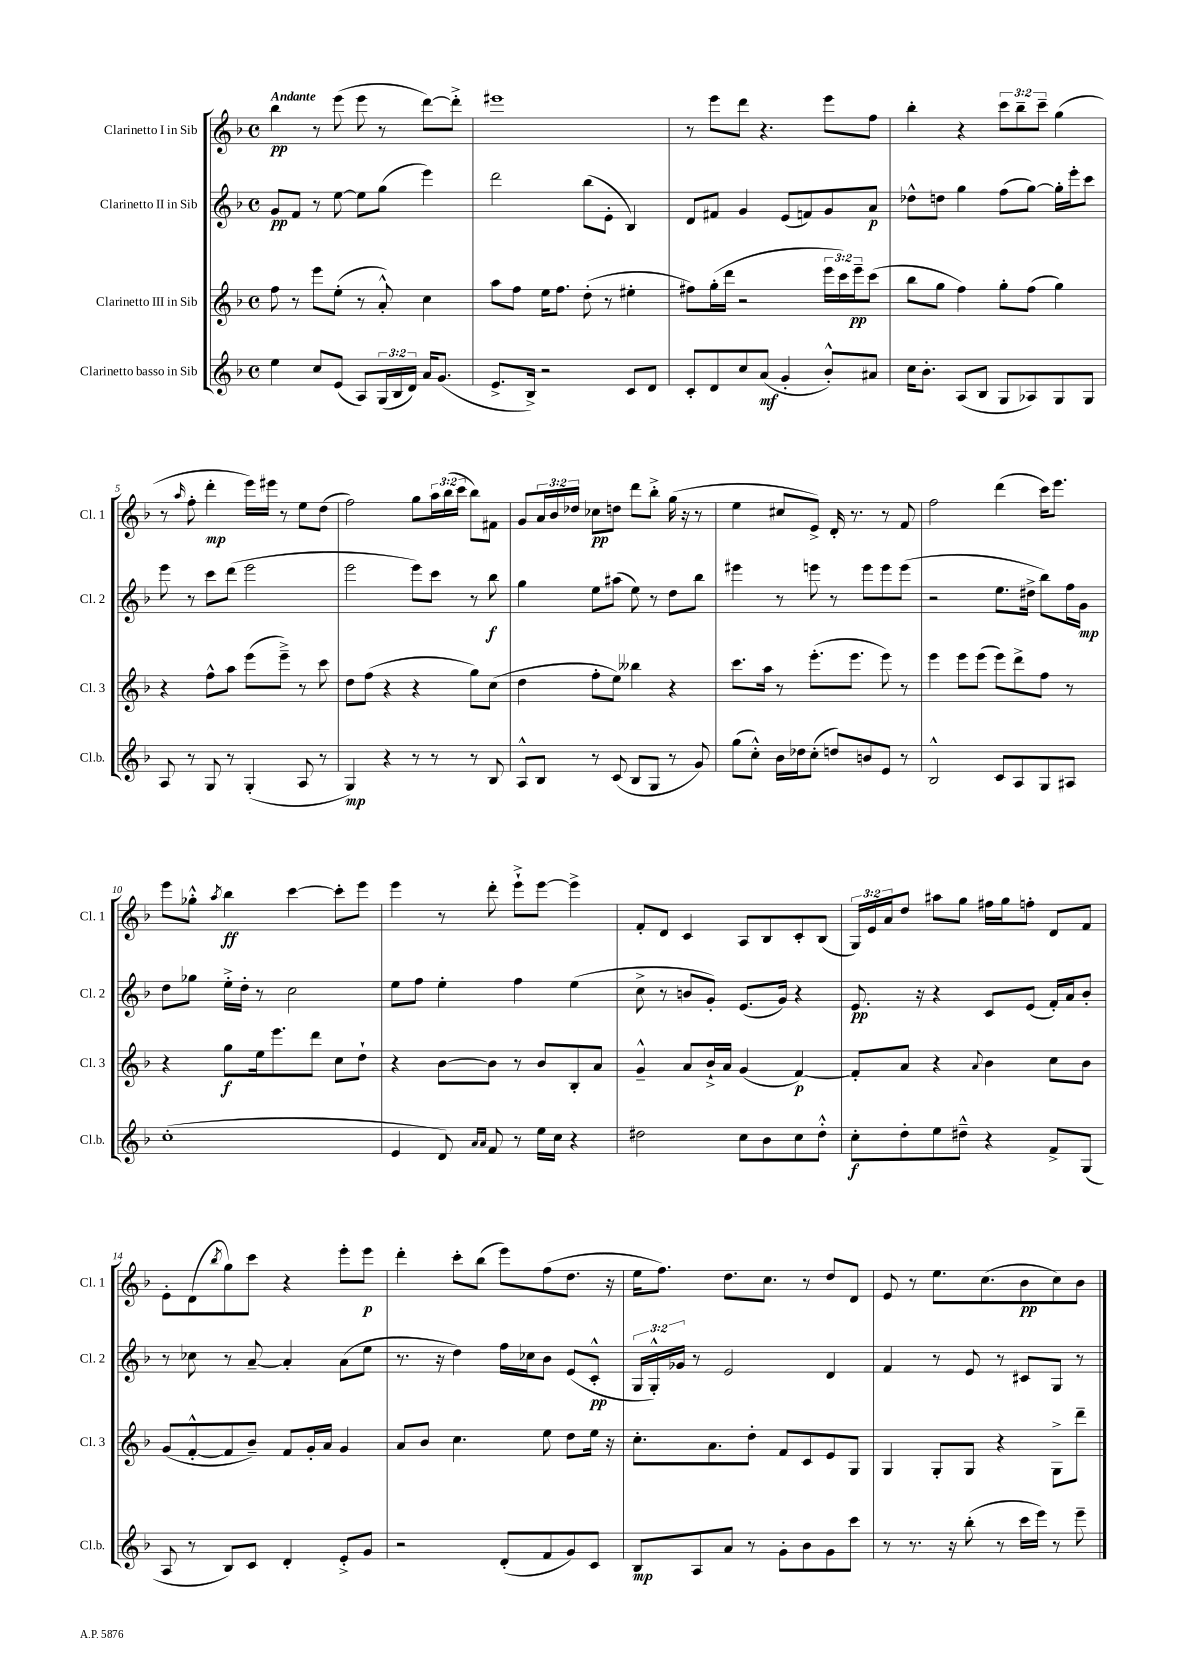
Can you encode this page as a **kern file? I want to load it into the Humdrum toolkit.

**kern	**kern	**kern	**kern
*staff4	*staff3	*staff2	*staff1
*clefG2	*clefG2	*clefG2	*clefG2
*k[b-]	*k[b-]	*k[b-]	*k[b-]
*M4/4	*M4/4	*M4/4	*M4/4
*met(c)	*met(c)	*met(c)	*met(c)
4ee	8ff	8g	4bb-
.	8r	8f	.
8cc	8eee	8r	8r
(8e	(8ee'	[8ee	(8eee
8A)	8r	8ee]	8eee
(24G	8a'^^)	(8gg	8r
24B-	.	.	.
24d)	.	.	.
16a	4cc	4eee)	[8ddd)
(8.g	.	.	.
.	.	.	8ddd'^]
=	=	=	=
8.e^	8aa	2ddd	1eee#
.	8ff	.	.
16B-^)	.	.	.
2r	16ee	.	.
.	8.ff	.	.
.	(8dd'	(8bb-	.
.	8r	8e'	.
8c	4ee#'	4B-)	.
8d	.	.	.
=	=	=	=
8c'	8ff#)	8d	8r
8d	(16gg'	8f#	8eee
.	16ddd	.	.
8cc	2r	4g	8ddd
(8a	.	.	4.r
4g'	.	(8e	.
.	.	8f)	.
8b-'^^)	24eee	8g	8eee
.	24ccc)	.	.
.	24eee~	.	.
8a#	(8ccc	8a	8ff
=	=	=	=
16cc	8bb-	8dd-^^	4bb-'
8.b-'	.	.	.
.	8gg	8dd	.
(8A	4ff)	4gg	4r
8B-	.	.	.
8G	8gg'	(8ff	12ccc
.	.	.	12bb-~
8A-)	(8ff	[8gg)	.
.	.	.	12ccc~
8G	4gg)	16gg']	(4gg
.	.	16eee'	.
8G	.	8ccc	.
=	=	=	=
8A	4r	8eee	8r
.	.	.	16qqaa
8r	.	8r	8ff'
8G	8ff^^	8ccc	4ddd'
8r	8aa	(8ddd	.
(4G'	(8eee	2eee	16eee)
.	.	.	16eee#
.	8eee~^)	.	8r
8A	8r	.	8ee
8r	8ccc	.	(8dd
=	=	=	=
4G)	8dd	2eee	2ff)
.	(8ff	.	.
4r	4r	.	.
8r	4r	8eee)	8gg
8r	.	8ccc	24aa
.	.	.	(24bb-
.	.	.	24ccc
8r	8gg)	8r	8bb-)
8B-	(8cc	8bb-	8f#
=	=	=	=
8A^^	4dd	4gg	8g
8B-	.	.	24a
.	.	.	24b-
.	.	.	24dd-
8r	8ff'	8ee	8cc-
(8c	8ee)	(8aa#	8dd
8B-	4bb--	8ee)	8ddd
8G	.	8r	8bb-'^
8r	4r	8dd	(16gg
.	.	.	16r
8g)	.	8bb-	8r
=	=	=	=
(8gg	8.ccc	4eee#	4ee
8cc'^^)	.	.	.
.	16aa	.	.
16b-	8r	8r	8cc#
16dd-	.	.	.
(8cc'	(8.eee'	8eee	8e^)
8dd)	.	8r	16d'
.	8.eee	.	8.r
8b	.	8eee	.
8e	8eee)	8eee	8r
8r	8r	(8eee	8f
=	=	=	=
2B-^^	4eee	2r	2ff
.	8eee	.	.
.	(8eee	.	.
8c	8eee)	8.ee	(4ddd
8A	8ddd^	.	.
.	.	16dd#^	.
8G	8ff	8bb-)	16ccc)
.	.	.	8.eee
8A#	8r	16ff	.
.	.	16g	.
=	=	=	=
(1cc'	4r	8dd	8eee
.	.	8gg-	8gg-'^^
.	.	.	8qaa
.	8gg	16ee'^	4bb-
.	.	16dd'	.
.	16ee	8r	.
.	8.eee	.	.
.	.	2cc	[4ccc
.	8ddd	.	.
.	8cc	.	8ccc']
.	8dd`	.	8eee
=	=	=	=
4e	4r	8ee	4eee
.	.	8ff	.
8d)	[8b-	4ee'	8r
16qqa	.	.	.
16qqa	.	.	.
8f	8b-]	.	8ddd'
8r	8r	4ff	8eee`^
16ee	8b-	.	[8eee
16cc	.	.	.
4r	8B-'	(4ee	4eee^]
.	8a	.	.
=	=	=	=
2dd#	4g~^^	8cc^	8f'
.	.	8r	8d
.	8a	8b	4c
.	16b-`^	8g')	.
.	16a	.	.
8cc	(4g	(8.e	8A
8b-	.	.	8B-
.	.	16g)	.
8cc	[4f)	4r	8c'
8dd#'^^	.	.	(8B-
=	=	=	=
8cc'	8f']	8.e	24G)
.	.	.	24e
.	.	.	24a
8dd'	8a	.	8dd
.	.	16r	.
8ee	4r	4r	8aa#
8dd#~^^	.	.	8gg
.	8qqa	.	.
4r	4b-	8c	16ff#
.	.	.	16gg
.	.	(8e	8ff'
8f^	8cc	16f')	8d
.	.	16a	.
(8G	8b-	8b-'	8f
=	=	=	=
8A	(8g	8r	8e'
8r	[8f'^^	8cc-	(8d
.	.	.	8qbb-
8B-)	8f]	8r	8gg)
8c	8b-~)	[8a~	8ccc
4d'	8f	4a']	4r
.	16g'	.	.
.	16a	.	.
8e'^	4g	(8a	8eee'
8g	.	8ee	8eee
=	=	=	=
2r	8a	8.r	4ddd'
.	8b-	.	.
.	.	16r	.
.	4.cc	4dd)	8ccc'
.	.	.	(8bb-
(8d'	.	16ff	8eee)
.	.	16cc-	.
8f	8ee	8b-	(8ff
8g)	8dd	(8e	8.dd
8c	16ee	8c'^^	.
.	16r	.	16r
=	=	=	=
8B-	8.cc'	24G	16ee
.	.	24G'^^)	.
.	.	.	8.ff)
.	.	24g-	.
8A	.	8r	.
.	8.a	.	.
8a	.	2e	8.dd
8r	8dd'	.	.
.	.	.	8.cc
8g'	8f	.	.
8b-	8c	.	8r
8g	8e	4d	8dd
8ccc	8G	.	8d
=	=	=	=
8r	4G	4f	8e
8.r	.	.	8r
.	8G'	8r	8.ee
16r	.	.	.
(8bb-'	8G	8e	.
.	.	.	(8.cc
8r	4r	8r	.
16ccc	.	8c#	8b-
16eee)	.	.	.
8r	8G^	8G	8cc)
8eee~	8ddd~	8r	8b-
==	==	==	==
*-	*-	*-	*-
